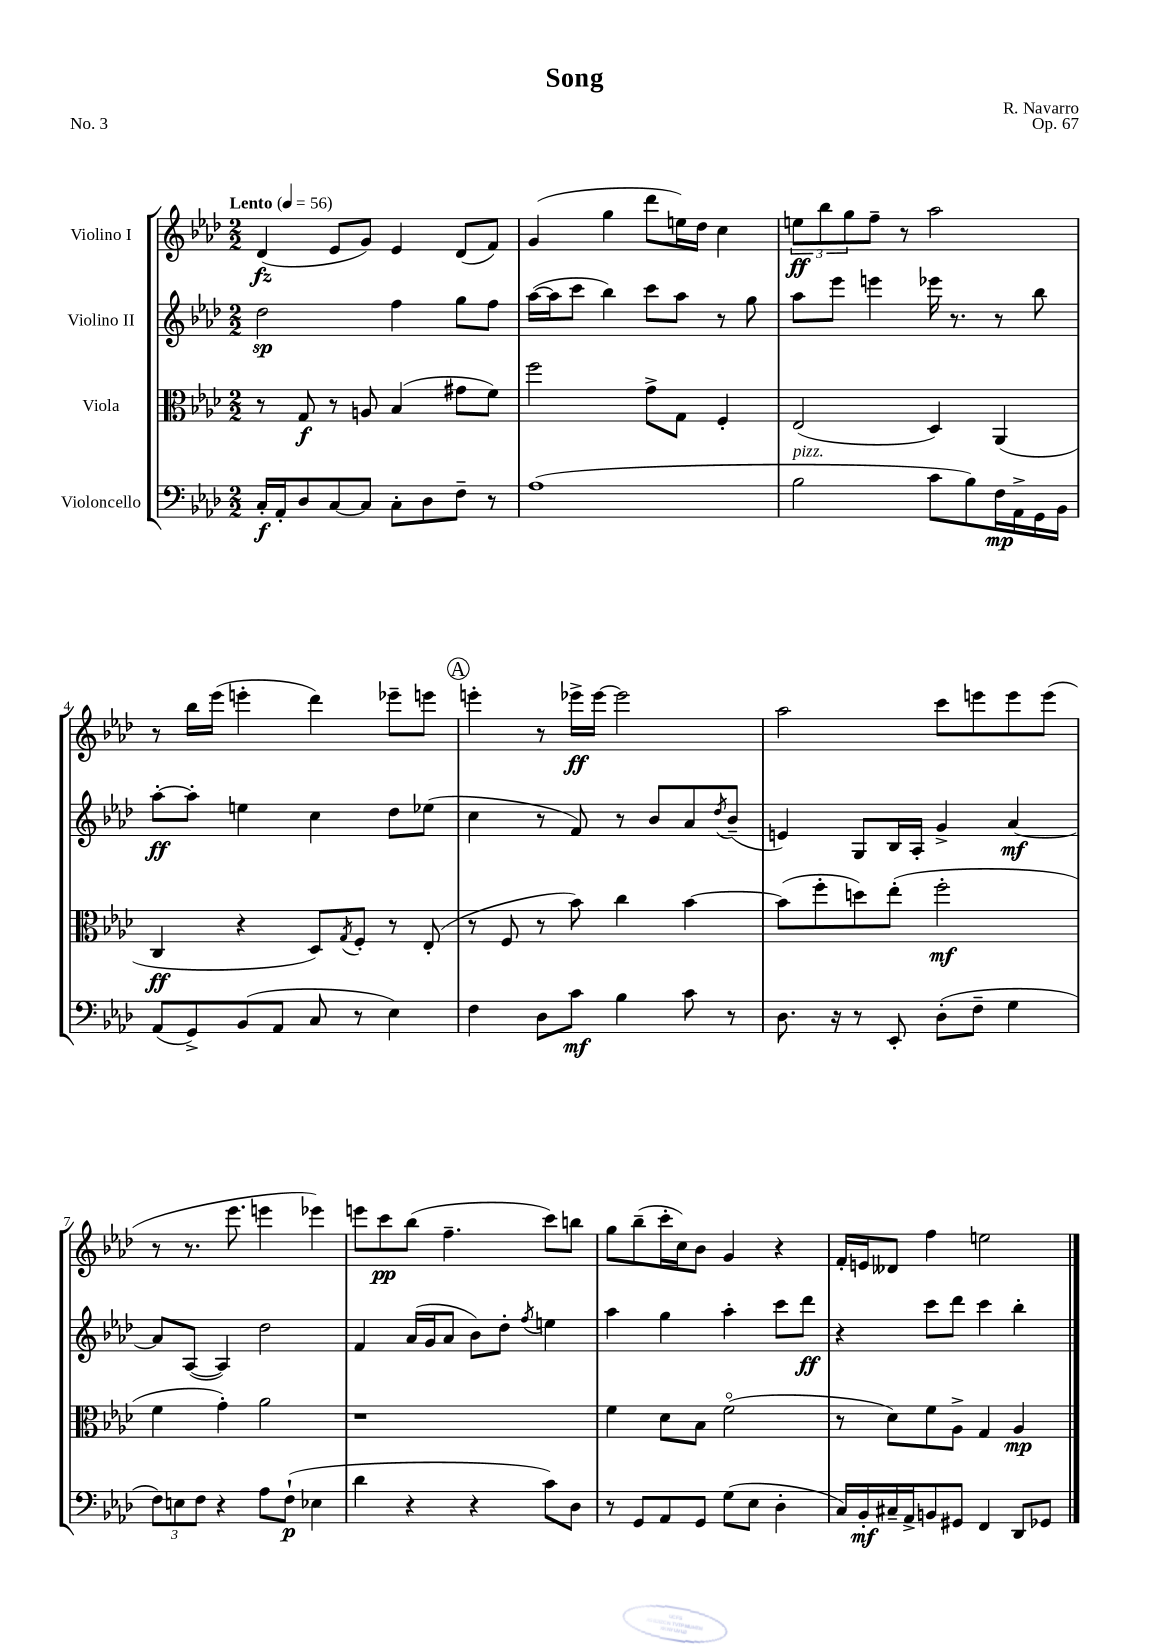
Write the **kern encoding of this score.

**kern	**dynam	**kern	**dynam	**kern	**dynam	**kern	**dynam
*part4	*part4	*part3	*part3	*part2	*part2	*part1	*part1
*staff4	*staff4	*staff3	*staff3	*staff2	*staff2	*staff1	*staff1
*I"Violoncello	*	*I"Viola	*	*I"Violino II	*	*I"Violino I	*
*clefF4	*	*clefC3	*	*clefG2	*	*clefG2	*
*k[b-e-a-d-]	*	*k[b-e-a-d-]	*	*k[b-e-a-d-]	*	*k[b-e-a-d-]	*
*M2/2	*	*M2/2	*	*M2/2	*	*M2/2	*
*MM56	*	*MM56	*	*MM56	*	*MM56	*
=1	=1	=1	=1	=1	=1	=1	=1
!	!	!	!	!	!	!LO:TX:a:B:t=Lento	!
16C'/LL	f	8r	.	2dd-\	sp	(4d-/	fz
16AA-'/J	.	.	.	.	.	.	.
8D-/	.	8G/	f	.	.	.	.
[8C/	.	8r	.	.	.	8e-/L	.
8C/J]	.	8An/	.	.	.	8g/J)	.
8C'\L	.	(4B-/	.	4ff\	.	4e-/	.
8D-\	.	.	.	.	.	.	.
8F~\J	.	8g#X\L	.	8gg\L	.	(8d-/L	.
8r	.	8f\J)	.	8ff\J	.	8f/J)	.
=2	=2	=2	=2	=2	=2	=2	=2
(1A-	.	2ff\	.	([16aa-\LL	.	(4g/	.
.	.	.	.	16aa-\J]	.	.	.
.	.	.	.	8ccc\J	.	.	.
.	.	.	.	4bb-\)	.	4gg\	.
.	.	8g^\L	.	8ccc\L	.	8ddd-\L	.
.	.	8G\J	.	8aa-\J	.	16een\L)	.
.	.	.	.	.	.	16dd-\JJ	.
.	.	4F'/	.	8r	.	4cc\	.
.	.	.	.	8gg\	.	.	.
=3	=3	=3	=3	=3	=3	=3	=3
!LO:TX:a:i:t=pizz.	!	!	!	!	!	!	!
2B-\	.	(2E-/	.	8aa-\L	.	12een\L	ff
.	.	.	.	.	.	12bb-\	.
.	.	.	.	8eee-\J	.	.	.
.	.	.	.	.	.	12gg\	.
.	.	.	.	4eeen\	.	8ff~\J	.
.	.	.	.	.	.	8r	.
8c\L	.	4D-/)	.	16eee-X\	.	2aa-\	.
.	.	.	.	8.r	.	.	.
8B-\)	.	.	.	.	.	.	.
16F\L	mp	(4AA-/	.	8r	.	.	.
16AA-^\	.	.	.	.	.	.	.
16GG\	.	.	.	8bb-\	.	.	.
16BB-\JJ	.	.	.	.	.	.	.
!!LO:LB:g=z
=4	=4	=4	=4	=4	=4	=4	=4
(8AA-/L	.	4C/	ff	[8aa-'\L	ff	8r	.
8GG^/)	.	.	.	8aa-'\J]	.	16bb-\LL	.
.	.	.	.	.	.	(16eee-\JJ	.
(8BB-/	.	4r	.	4een\	.	4eeen'\	.
8AA-/J	.	.	.	.	.	.	.
8C/	.	8D-/L)	.	4cc\	.	4ddd-\)	.
.	.	8qG/	.	.	.	.	.
8r	.	8F'/J	.	.	.	.	.
4E-\)	.	8r	.	8dd-\L	.	8eee-X~\L	.
.	.	(8E-'/	.	(8ee-X\J	.	8eeen\J	.
!!LO:REH:place=s1:t=A
=5	=5	=5	=5	=5	=5	=5	=5
4F\	.	8r	.	4cc\	.	4eeen'\	.
.	.	8F/	.	.	.	.	.
8D-\L	.	8r	.	8r	.	8r	.
8c\J	mf	8b-\)	.	8f/)	.	16eee-X^\LL	ff
.	.	.	.	.	.	[16eee-\JJ	.
4B-\	.	4cc\	.	8r	.	2eee-\]	.
.	.	.	.	8b-/L	.	.	.
8c\	.	[4b-\	.	8a-/	.	.	.
.	.	.	.	8qdd-/	.	.	.
8r	.	.	.	(8b-~/J	.	.	.
=6	=6	=6	=6	=6	=6	=6	=6
8.D-\	.	(8b-\L]	.	4en/)	.	2aa-\	.
.	.	8ff'\	.	.	.	.	.
16r	.	.	.	.	.	.	.
8r	.	8ddn\)	.	8G/L	.	.	.
8EE-'/	.	(8ee-'\J	.	16B-/L	.	.	.
.	.	.	.	16A-'/JJ	.	.	.
(8D-'\L	.	2ff'\	mf	4g^/	.	8ccc\L	.
8F~\J	.	.	.	.	.	8eeen\	.
4G\	.	.	.	[4a-/	mf	8eee\	.
.	.	.	.	.	.	(8eee\J	.
!!LO:LB:g=z
=7	=7	=7	=7	=7	=7	=7	=7
12F\L)	.	4f\	.	8a-/L]	.	8r	.
12En\	.	.	.	.	.	.	.
.	.	.	.	([8A-/J	.	8.r	.
12F\J	.	.	.	.	.	.	.
4r	.	4g'\)	.	4A-/])	.	.	.
.	.	.	.	.	.	8.eee-\	.
8A-\L	.	2a-\	.	2dd-\	.	4eeen\	.
(8F`\J	p	.	.	.	.	.	.
4E-X\	.	.	.	.	.	4eee-X\)	.
=8	=8	=8	=8	=8	=8	=8	=8
4d-\	.	1r	.	4f/	.	8eeen\L	.
.	.	.	.	.	.	8ccc\	pp
4r	.	.	.	(16a-/LL	.	(8bb-\J	.
.	.	.	.	16g/J	.	.	.
.	.	.	.	8a-/J	.	4.ff~\	.
4r	.	.	.	8b-\L)	.	.	.
.	.	.	.	8dd-'\J	.	.	.
.	.	.	.	8qff/	.	.	.
8c\L)	.	.	.	4een\	.	8ccc\L)	.
8D-\J	.	.	.	.	.	8bbn\J	.
=9	=9	=9	=9	=9	=9	=9	=9
8r	.	4f\	.	4aa-\	.	8gg\L	.
8GG/L	.	.	.	.	.	(8bb-~\	.
8AA-/	.	8d-\L	.	4gg\	.	16ccc'\L	.
.	.	.	.	.	.	16cc\J)	.
8GG/J	.	8B-\J	.	.	.	8b-\J	.
(8G\L	.	(2f\	.	4aa-'\	.	4g/	.
8E-\J	.	.	.	.	.	.	.
4D-'\	.	.	.	8ccc\L	.	4r	.
.	.	.	.	8ddd-\J	ff	.	.
=10	=10	=10	=10	=10	=10	=10	=10
16C/LL)	.	8r	.	4r	.	16f'/LL	.
16BB-'/	mf	.	.	.	.	16en/J	.
16C#X~/	.	8d-\L)	.	.	.	8d--X/J	.
16AA-^/J	.	.	.	.	.	.	.
8BBn/	.	8f\	.	8ccc\L	.	4ff\	.
8GG#X/J	.	8A-^\J	.	8ddd-\J	.	.	.
4FF/	.	4G/	.	4ccc\	.	2een\	.
8DD-/L	.	4A-/	mp	4bb-'\	.	.	.
8GG-X/J	.	.	.	.	.	.	.
==	==	==	==	==	==	==	==
*-	*-	*-	*-	*-	*-	*-	*-
